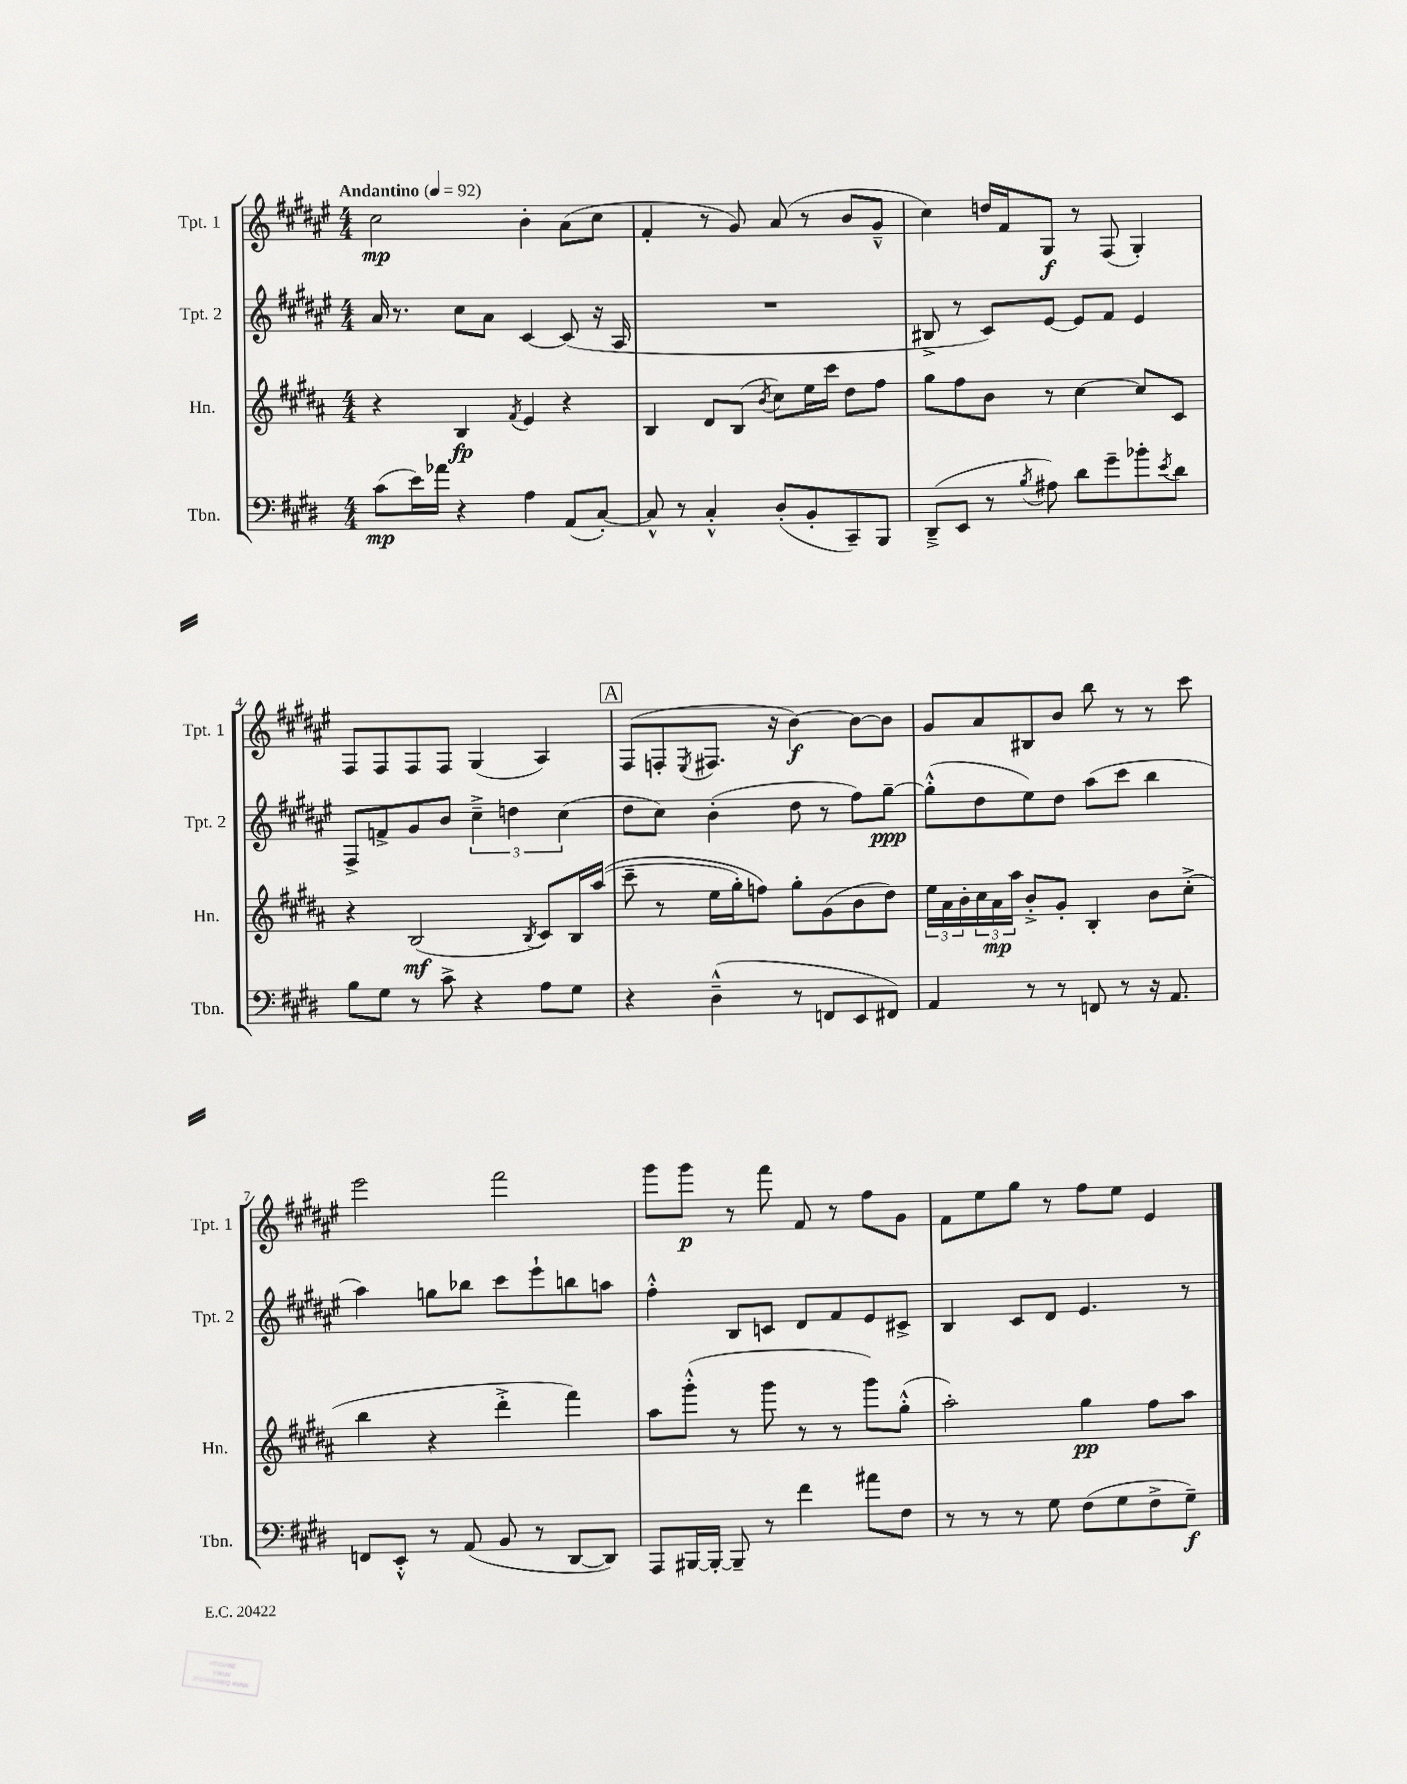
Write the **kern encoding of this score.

**kern	**dynam	**kern	**dynam	**kern	**dynam	**kern	**dynam
*part4	*part4	*part3	*part3	*part2	*part2	*part1	*part1
*staff4	*staff4	*staff3	*staff3	*staff2	*staff2	*staff1	*staff1
*I"Tbn.	*	*I"Hn.	*	*I"Tpt. 2	*	*I"Tpt. 1	*
*I'Tbn.	*	*I'Hn.	*	*I'Tpt. 2	*	*I'Tpt. 1	*
*clefF4	*	*clefG2	*	*clefG2	*	*clefG2	*
*k[f#c#g#d#]	*	*k[f#c#g#d#a#]	*	*k[f#c#g#d#a#e#]	*	*k[f#c#g#d#a#e#]	*
*M4/4	*	*M4/4	*	*M4/4	*	*M4/4	*
*MM92	*	*MM92	*	*MM92	*	*MM92	*
=1	=1	=1	=1	=1	=1	=1	=1
!	!	!	!	!	!	!LO:TX:a:B:t=Andantino	!
(8c#\L	mp	4r	.	16a#/	.	2cc#\	mp
.	.	.	.	8.r	.	.	.
16e\L)	.	.	.	.	.	.	.
16a-X\JJ	.	.	.	.	.	.	.
4r	.	4B/	fp	8cc#\L	.	.	.
.	.	.	.	8a#\J	.	.	.
.	.	8qf#/	.	.	.	.	.
4A\	.	4e/	.	[4c#/	.	4b'\	.
(8AA/L	.	4r	.	(8c#/]	.	(8a#\L	.
[8C#'/J)	.	.	.	16r	.	8cc#\J	.
.	.	.	.	16A#/	.	.	.
=2	=2	=2	=2	=2	=2	=2	=2
8C#^^/]	.	4B/	.	1r	.	4f#'/	.
8r	.	.	.	.	.	.	.
4C#'^^/	.	8d#/L	.	.	.	8r	.
.	.	(8B/J	.	.	.	8g#/)	.
.	.	8qb/	.	.	.	.	.
(8D#'/L	.	8cc#\L)	.	.	.	(8a#/	.
8BB'/	.	16ee\L	.	.	.	8r	.
.	.	16ccc#\JJ	.	.	.	.	.
8CC#~/)	.	8dd#\L	.	.	.	8b/L	.
8BBB/J	.	8ff#\J	.	.	.	8g#~^^/J	.
=3	=3	=3	=3	=3	=3	=3	=3
(8DD#~^/L	.	8gg#\L	.	8B#X^/	.	4cc#\)	.
8EE/J	.	8ff#\	.	8r	.	.	.
8r	.	8b\J	.	8c#/L)	.	16ddn/LL	.
.	.	.	.	.	.	16f#/J	.
8qB/	.	.	.	.	.	.	.
8A#X\)	.	8r	.	[8e#/J	.	8G#/J	f
8d#\L	.	[4cc#\	.	8e#/L]	.	8r	.
8g#~\	.	.	.	8f#/J	.	(8F#/	.
8b-X'\	.	8cc#/L]	.	4e#/	.	4G#'/)	.
8qe/	.	.	.	.	.	.	.
8d#\J	.	8c#/J	.	.	.	.	.
!!LO:LB:g=z
=4	=4	=4	=4	=4	=4	=4	=4
8B\L	.	4r	.	8F#^/L	.	8F#/L	.
8G#\J	.	.	.	8fn^/	.	8F#/	.
8r	.	(2B/	mf	8g#/	.	8F#/	.
8c#^\	.	.	.	8b/J	.	8F#/J	.
4r	.	.	.	6cc#~^\	.	(4G#/	.
.	.	.	.	6ddn\	.	.	.
.	.	8qB/	.	.	.	.	.
8A\L	.	8c#/L)	.	.	.	4A#/)	.
.	.	.	.	(6cc#\	.	.	.
8G#\J	.	16B/L	.	.	.	.	.
.	.	((16aa#/JJ	.	.	.	.	.
!!LO:REH:place=s1:t=A
=5	=5	=5	=5	=5	=5	=5	=5
4r	.	8ccc#~\	.	8dd#\L	.	(8F#/L	.
.	.	8r	.	8cc#\J)	.	8Fn'/	.
.	.	.	.	.	.	8qE#/	.
(4D#~^^\	.	16ee\LL	.	(4b'\	.	8.F#X/J	.
.	.	16gg#'\J)	.	.	.	.	.
.	.	8ffn\J)	.	.	.	.	.
.	.	.	.	.	.	16r	.
8r	.	8gg#'\L	.	8dd#\	.	[4b\)	f
8FFn/L	.	(8g#\	.	8r	.	.	.
8EE/	.	8b\	.	8ff#\L)	.	8b\L_	.
8FF#X/J)	.	8dd#\J)	.	[8gg#~\J	ppp	8b\J]	.
=6	=6	=6	=6	=6	=6	=6	=6
4AA/	.	24ee\LL	.	(8gg#'^^\L]	.	8g#/L	.
.	.	24a#\	.	.	.	.	.
.	.	24b'\	.	.	.	.	.
.	.	24cc#\	.	8dd#\	.	8a#/	.
.	.	24a#\	mp	.	.	.	.
.	.	24aa#\JJ	.	.	.	.	.
8r	.	8b'^/L	.	8ee#\)	.	8B#X/	.
8r	.	8g#'/J	.	8dd#\J	.	8b/J	.
8FFn/	.	4B'/	.	(8aa#\L	.	8bb\	.
8r	.	.	.	8ccc#\J	.	8r	.
16r	.	8b\L	.	4bb\	.	8r	.
8.AA/	.	.	.	.	.	.	.
.	.	(8cc#'^\J	.	.	.	8ccc#\	.
!!LO:LB:g=z
=7	=7	=7	=7	=7	=7	=7	=7
8FFn/L	.	4bb\	.	4aa#\)	.	2eee#\	.
8EE'^^/J	.	.	.	.	.	.	.
8r	.	4r	.	8ggn\L	.	.	.
(8AA/	.	.	.	8bb-X\J	.	.	.
8BB/	.	4ddd#'^\	.	8ccc#\L	.	2fff#\	.
8r	.	.	.	8eee#`\	.	.	.
[8DD#/L	.	4fff#\)	.	8bbn\	.	.	.
8DD#/J])	.	.	.	8aan\J	.	.	.
=8	=8	=8	=8	=8	=8	=8	=8
8AAA/L	.	8aa#\L	.	4ff#'^^\	.	8ggg#\L	.
[16BBB#X/L	.	(8ggg#'^^\J	.	.	.	8ggg#\J	p
16BBB#'/JJ_	.	.	.	.	.	.	.
8BBB#~/]	.	8r	.	8B/L	.	8r	.
8r	.	8ggg#\	.	8cn/J	.	8fff#\	.
4f#\	.	8r	.	8d#/L	.	8f#/	.
.	.	8r	.	8f#/	.	8r	.
8a#X\L	.	8ggg#\L)	.	8e#/	.	8ff#\L	.
8F#\J	.	(8gg#'^^\J	.	8c#X^/J	.	8g#\J	.
=9	=9	=9	=9	=9	=9	=9	=9
8r	.	2aa#'\)	.	4B/	.	8f#\L	.
8r	.	.	.	.	.	8ee#\	.
8r	.	.	.	8c#/L	.	8gg#\J	.
8G#\	.	.	.	8d#/J	.	8r	.
(8F#\L	.	4gg#\	pp	4.e#/	.	8ff#\L	.
8G#\	.	.	.	.	.	8ee#\J	.
8F#^\	.	8ff#\L	.	.	.	4e#/	.
8G#~\J)	f	8aa#\J	.	8r	.	.	.
==	==	==	==	==	==	==	==
*-	*-	*-	*-	*-	*-	*-	*-
